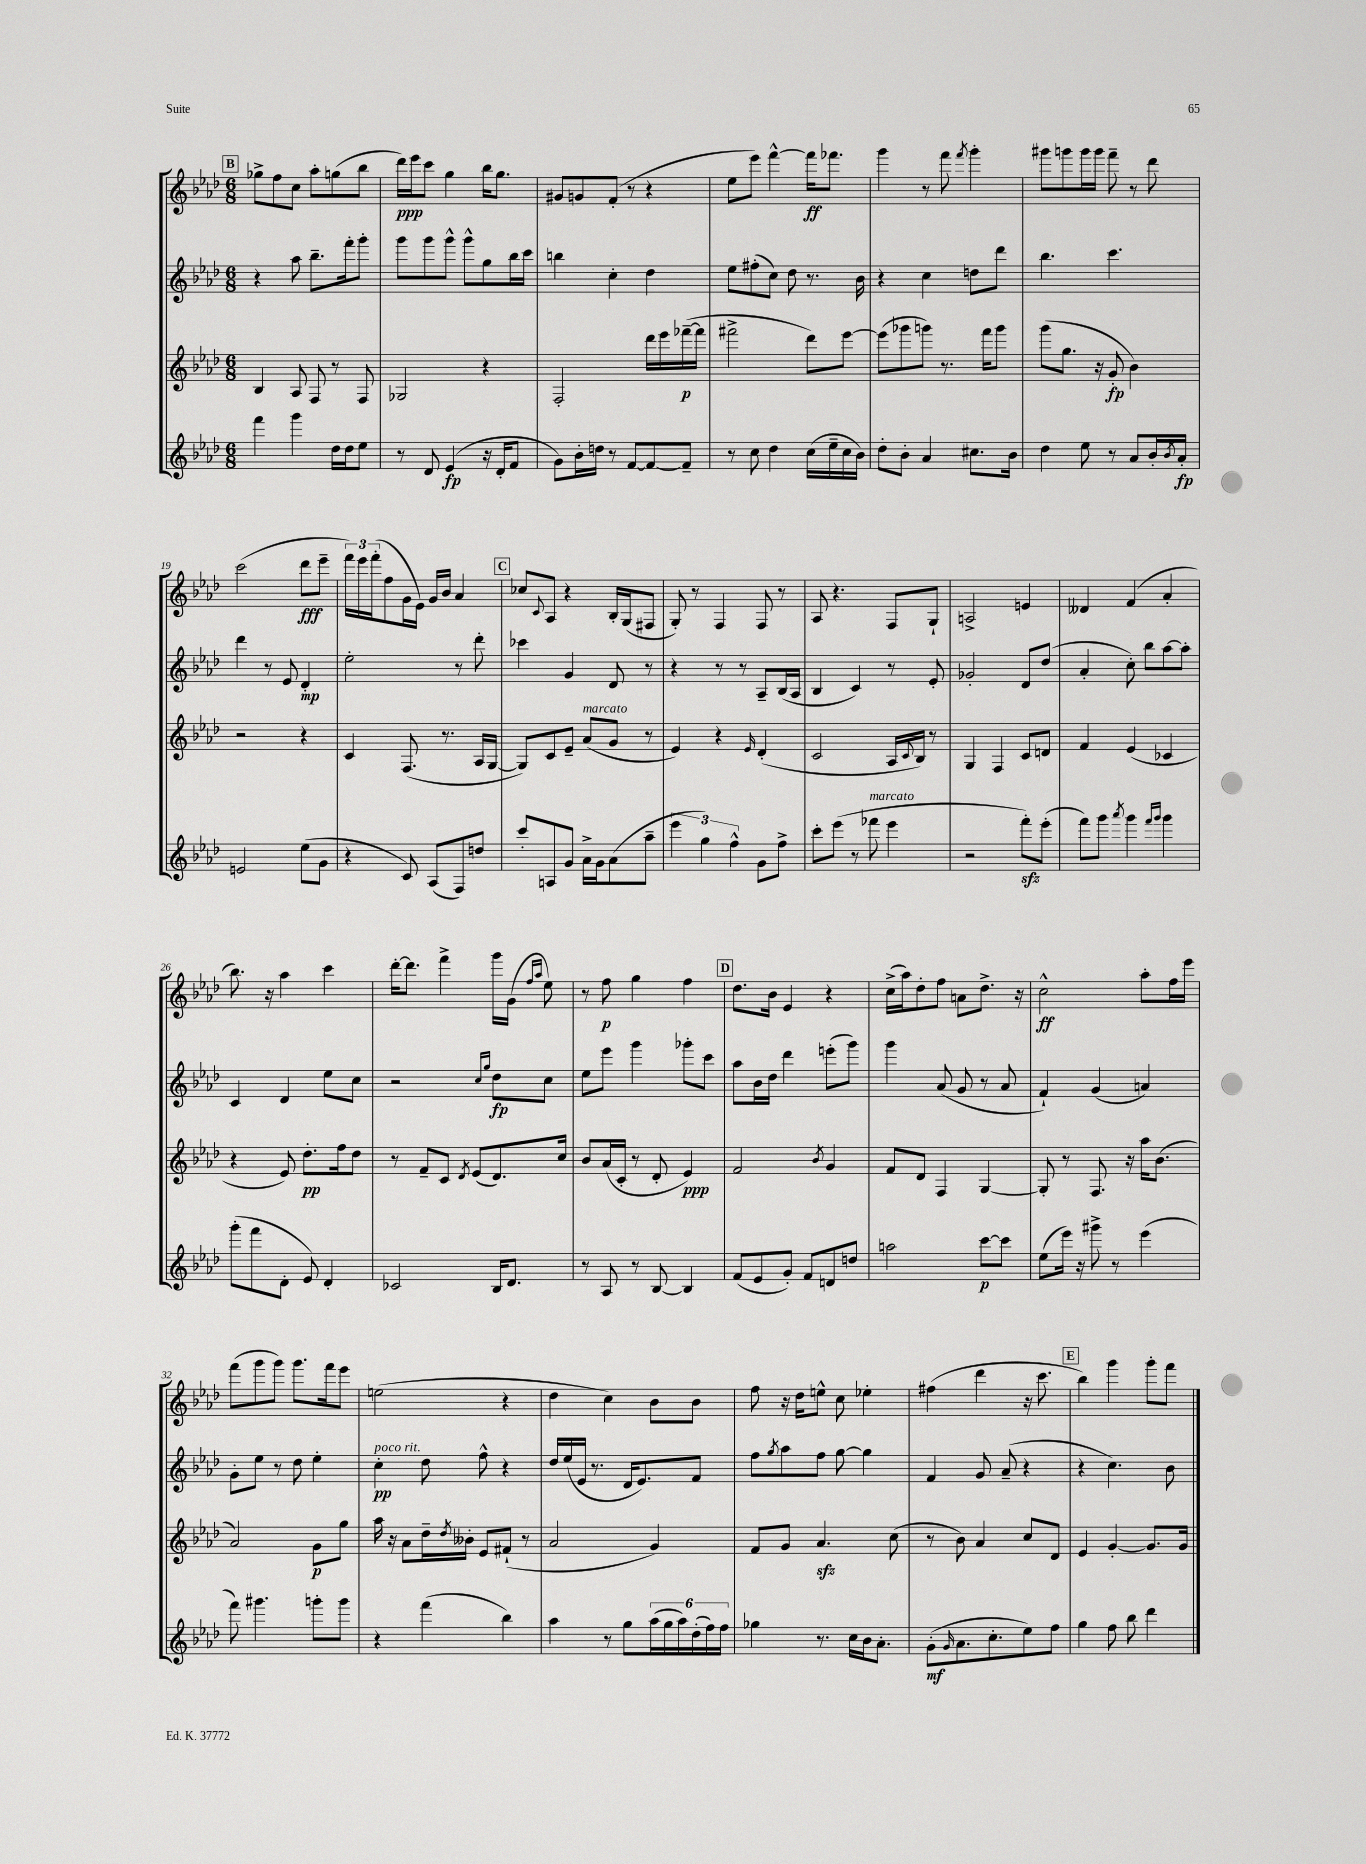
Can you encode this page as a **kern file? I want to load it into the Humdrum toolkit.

**kern	**kern	**kern	**kern
*staff4	*staff3	*staff2	*staff1
*clefG2	*clefG2	*clefG2	*clefG2
*k[b-e-a-d-]	*k[b-e-a-d-]	*k[b-e-a-d-]	*k[b-e-a-d-]
*M6/8	*M6/8	*M6/8	*M6/8
4fff	4B-	4r	8gg-^
.	.	.	8ff
4ggg	8A-	8aa-	8cc
.	8F	8.bb-~	8aa-'
16dd-	8r	.	(8gg
16dd-	.	16fff'	.
8ee-	8F	8ggg'	8bb-
=	=	=	=
8r	2G-	8ggg	16ddd-)
.	.	.	16eee-
8d-	.	8ggg	8ccc
(4e-	.	8ggg^^	4gg
.	.	8ggg^^	.
16r	4r	8gg	16bb-
16d-'	.	.	8.gg
8f	.	16bb-	.
.	.	16ccc	.
=	=	=	=
8g)	2F'	4bb	8g#
16b-'	.	.	8g
16dd	.	.	.
8r	.	4cc'	(8f'
[8f	.	.	8r
8f_	16ddd-	4dd-	4r
.	16eee-	.	.
8f~]	([16fff-~	.	.
.	16fff-]	.	.
=	=	=	=
8r	2fff#^	8ee-	8ee-
8cc	.	(8ff#'	8eee-)
4dd-	.	8cc)	[4fff^^
.	.	8dd-	.
(16cc	8ddd-)	8.r	16fff]
16ee-~	.	.	8.fff-
16cc	[8eee-	.	.
16b-)	.	16b-	.
=	=	=	=
8dd-'	(8eee-]	4r	4ggg
8b-'	8ggg-	.	.
4a-	8ggg)	4cc	8r
.	8.r	.	8fff
.	.	.	8qfff
8.cc#	.	8dd	4ggg'
.	16fff	.	.
.	8ggg	8ddd-	.
16b-	.	.	.
=	=	=	=
4dd-	(8ggg	4.bb-	8ggg#
.	8.gg	.	8ggg
8ee-	.	.	16ggg
.	16r	.	16ggg
8r	8g'	4.ccc	8fff~
8a-	4b-)	.	8r
16b-'	.	.	8ddd-
8qb-	.	.	.
16a-'	.	.	.
=	=	=	=
2e	2r	4ddd-	(2ccc
.	.	8r	.
.	.	8e-	.
(8ee-	4r	4d-'	8ddd-
8g	.	.	8eee-~
=	=	=	=
4r	4c	2ee-'	24fff)
.	.	.	24eee-
.	.	.	(24fff'
.	.	.	8ff
8c)	(8.F	.	16g
.	.	.	16e-)
(8A-	.	.	16g
.	8.r	.	16b-
8F)	.	8r	4a-
8dd	16A-	8ddd-'	.
.	[16G	.	.
=	=	=	=
8ccc'	8G])	4ccc-	8cc-
.	.	.	8qqc
8A	8c	.	8A-
8g	8e-~	4g	4r
16a-^	(8a-	.	.
16g	.	.	.
(8a-	8g	8d-	16B-'
.	.	.	(16G
8aa-~	8r	8r	8F#
=	=	=	=
6eee-	4e-)	4r	8G')
.	.	.	8r
6gg)	.	.	.
.	4r	8r	4F
6ff^^	.	.	.
.	.	8r	.
.	16qqe-	.	.
8g	(4d-'	8A-~	8F
8ff^	.	(16B-	8r
.	.	16A-	.
=	=	=	=
8ccc'	2c	4B-	8A-
(8eee-	.	.	4.r
8r	.	4c)	.
8fff-	.	.	.
4eee-	16A-	8r	8F
.	8qqc	.	.
.	16B-)	.	.
.	8r	8e-'	8G`
=	=	=	=
2r	4G	2g-'	2A^
.	4F	.	.
8fff')	8c	8d-	4e
(8eee-'	8d	(8dd-	.
=	=	=	=
8fff)	4f	4a-'	4d--
8ggg	.	.	.
8qaaa-	.	.	.
4ggg	(4e-	8cc')	(4f
.	.	8bb-	.
16qqfff	.	.	.
16qqggg	.	.	.
4ggg	4c-	[8aa-	4a-'
.	.	8aa-']	.
=	=	=	=
(8ggg'	4r	4c	8.bb-)
8fff	.	.	.
.	.	.	16r
8d-'	8e-)	4d-	4aa-
8e-)	8.dd-'	.	.
4d-'	.	8ee-	4ccc
.	16ff	.	.
.	8dd-	8cc	.
=	=	=	=
2c-	8r	2r	[16ddd-'
.	.	.	8.ddd-]
.	8f~	.	.
.	8c	.	4fff^
.	8qd-	.	.
.	(8e-	.	.
.	.	16qqcc	.
.	.	16qqgg	.
16B-	8.d-)	8dd-	16ggg
8.d-	.	.	(16g
.	.	.	16qqff
.	.	.	16qqaa-
.	.	8cc	8ee-)
.	16cc	.	.
=	=	=	=
8r	8b-	8ee-	8r
8A-	(16a-	8eee-	8ff
.	16c'	.	.
8r	8r	4ggg	4gg
[8B-	8d-'	.	.
4B-]	4e-)	8ggg-'	4ff
.	.	8ccc	.
=	=	=	=
(8f	2f	8aa-	8.dd-
8e-	.	16b-	.
.	.	16dd-	16b-
8g')	.	4ddd-	4e-
8f	.	.	.
.	8qb-	.	.
8d	4g	(8eee'	4r
8dd	.	8ggg)	.
=	=	=	=
2aa	8f	4ggg	(16cc^
.	.	.	16aa-)
.	8d-	.	8dd-'
.	4F	(8a-	8ff
.	.	8g	8a
[8ccc	[4G	8r	8.dd-^
8ccc]	.	8a-	.
.	.	.	16r
=	=	=	=
(8ee-	8G']	4f`)	2cc^^
16eee-)	8r	.	.
16r	.	.	.
8ggg#^	8.F	(4g	.
8r	.	.	.
.	16r	.	.
(4eee-	16aa-	4a)	8aa-'
.	(8.b-	.	.
.	.	.	16ff
.	.	.	16eee-
=	=	=	=
8fff)	2a-)	8g'	(8fff
4.ggg#	.	8ee-	8ggg
.	.	8r	8ggg)
.	.	8dd-	8.ggg
8ggg'	8g	4ee-'	.
.	.	.	16fff
8ggg	8gg	.	8eee-
=	=	=	=
4r	16aa-	4cc'	(2ee
.	16r	.	.
.	8a-	.	.
(4fff	16dd-~	8dd-	.
.	8qdd-	.	.
.	16b--'	.	.
.	8e-	8ff^^	.
4bb-)	(8f#`	4r	4r
.	8r	.	.
=	=	=	=
4aa-	2a-	16dd-	4dd-
.	.	(16ee-	.
.	.	16e-	.
.	.	8.r	.
8r	.	.	4cc)
8gg	.	16d-	.
.	.	8.e-)	.
(24aa-	4g)	.	8b-
24gg	.	.	.
24aa-)	.	.	.
(24dd-'	.	8f	8b-
24ff)	.	.	.
24ff	.	.	.
=	=	=	=
4gg-	8f	8ff	8ff
.	.	8qgg	.
.	8g	8aa-	16r
.	.	.	16dd-
8.r	4.a-	8ff	8ee^^
.	.	[8gg	8cc
16cc	.	.	.
16b-	.	4gg]	4ee-'
8.a-'	.	.	.
.	(8cc	.	.
=	=	=	=
(8g'	8r	4f	(4ff#
16qqg	.	.	.
8.a-	8b-)	.	.
.	4a-	8g	4ddd-
8.cc'	.	.	.
.	.	(8a-~	.
8ee-)	8cc	4r	16r
.	.	.	8.ccc
8ff	8d-	.	.
=	=	=	=
4gg	4e-	4r	4bb-)
8ff	[4g'	4.cc)	4ggg
8bb-	.	.	.
4ddd-	8.g]	.	8ggg'
.	.	8b-	8fff
.	16g	.	.
==	==	==	==
*-	*-	*-	*-
